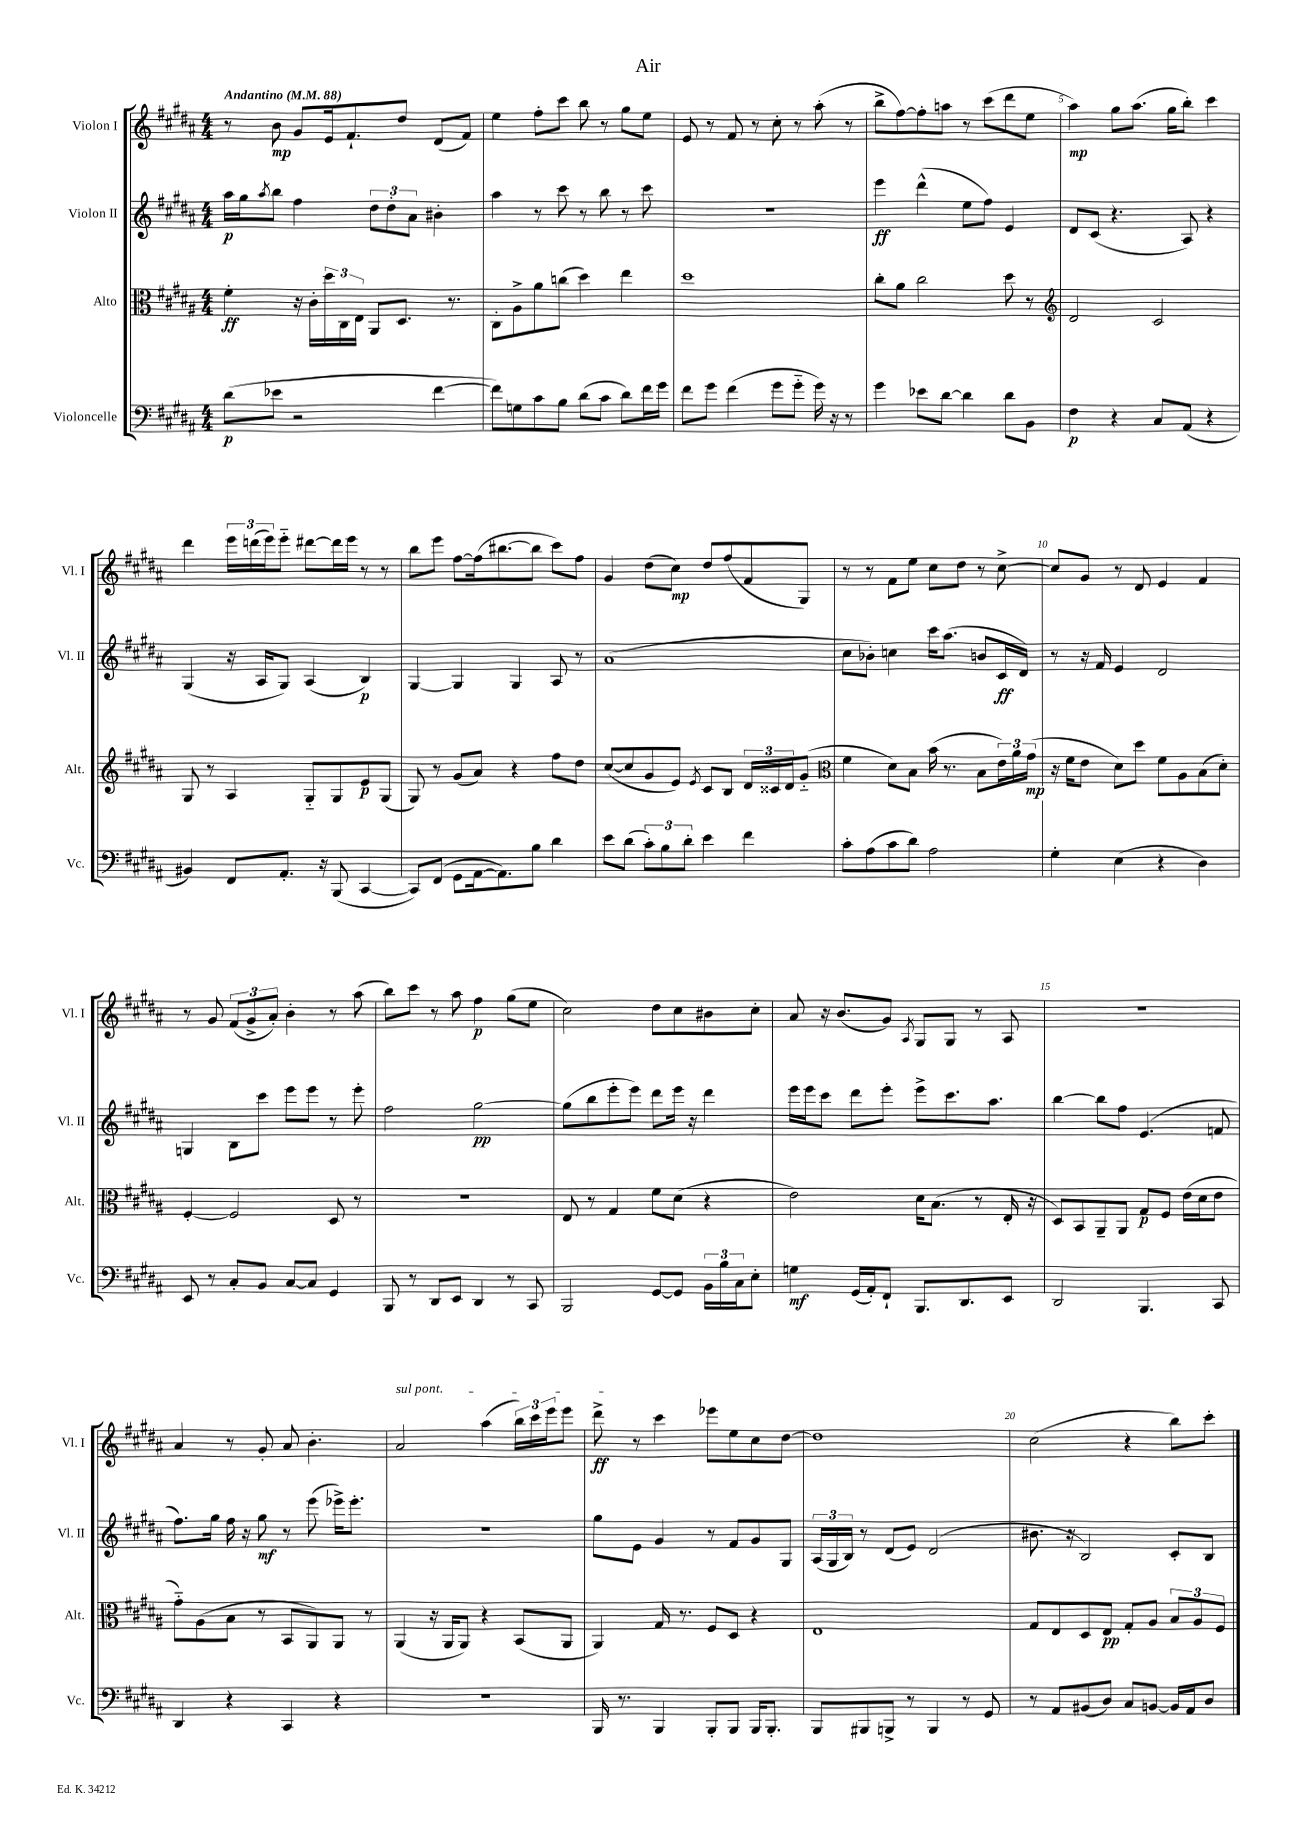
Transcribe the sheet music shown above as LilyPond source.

\header { title = "Air" }
<<
\new StaffGroup <<
\new Staff = "s0" \with { instrumentName = "Violon I" shortInstrumentName = "Vl. I" } {
    \clef treble \key b \major \numericTimeSignature \time 4/4 \tempo "Andantino" 4 = 88
    r8 b'8\mp gis'8 e'16 fis'8.-! dis''8 dis'8( fis'8) |
    e''4 fis''8-. cis'''8 b''8 r8 gis''8 e''8 |
    e'8 r8 fis'8 r8 cis''8-. r8 ais''8-.( r8 |
    b''8-> fis''8~) fis''8-. a''8 r8 cis'''8( dis'''8 e''8 |
    ais''4\mp) gis''8 ais''8.( gis''16 b''8-.) cis'''4 |
    dis'''4 \tuplet 3/2 { e'''16 d'''16( e'''16) } e'''8-_ dis'''8~ dis'''16 e'''16 r8 r8 |
    b''8 e'''8 fis''8~ fis''16( bis''8.~ bis''8 cis'''8) fis''8 |
    gis'4 dis''8( cis''8\mp) dis''8 fis''8( fis'8 gis8) |
    r8 r8 fis'8 e''8 cis''8 dis''8 r8 cis''8~-> |
    cis''8 gis'8 r8 dis'8 e'4 fis'4 |
    r8 gis'8 \tuplet 3/2 { fis'8( gis'8-> ais'8-.) } b'4-. r8 ais''8( |
    b''8) cis'''8 r8 ais''8 fis''4\p gis''8( e''8 |
    cis''2) dis''8 cis''8 bis'8 cis''8-. |
    ais'8 r16 b'8.( gis'8) \acciaccatura { ais8 } gis8 gis8 r8 ais8 |
    r1 |
    ais'4 r8 gis'8-. ais'8 b'4.-. |
    \once \override TextSpanner.bound-details.left.text = \markup { \italic "sul pont." } ais'2\startTextSpan ais''4( \tuplet 3/2 { b''16) cis'''16 e'''16 } e'''8 |
    dis'''8->\ff\stopTextSpan r8 cis'''4 ees'''8 e''8 cis''8 dis''8~ |
    dis''1 |
    cis''2( r4 b''8) cis'''8-. \bar "|." |
}
\new Staff = "s1" \with { instrumentName = "Violon II" shortInstrumentName = "Vl. II" } {
    \clef treble \key b \major \numericTimeSignature \time 4/4
    ais''16\p gis''16 \acciaccatura { ais''8 } b''8 fis''4 \tuplet 3/2 { dis''8 dis''8-. ais'8 } bis'4-. |
    ais''4 r8 cis'''8 r8 b''8 r8 cis'''8 |
    r1 |
    e'''4\ff dis'''4-^( e''8 fis''8) e'4 |
    dis'8 cis'8( r4. ais8) r4 |
    gis4( r16 ais16 gis8) ais4( b4\p) |
    gis4~ gis4 gis4 ais8 r8 |
    ais'1( |
    cis''8 bes'8-.) c''4 cis'''16 ais''8.( b'8 cis'16\ff dis'16) |
    r8 r16 fis'16 e'4 dis'2 |
    g4 b8 cis'''8 e'''8 e'''8 r8 e'''8-. |
    fis''2 gis''2~\pp |
    gis''8( b''8 e'''8-. e'''8) dis'''8 e'''16 r16 dis'''4 |
    e'''16 e'''16 cis'''8 dis'''8 e'''8-. e'''8-> cis'''8. ais''8. |
    b''4~ b''8 fis''8 e'4.( f'8 |
    fis''8.) gis''16 fis''16 r16 gis''8\mf r8 e'''8( ees'''16->) ees'''8.-. |
    R1 |
    gis''8 e'8 gis'4 r8 fis'8 gis'8 gis8 |
    \tuplet 3/2 { ais16( gis16 b16) } r8 dis'8( e'8) dis'2( |
    bis'8. r16 b2) cis'8-. b8 \bar "|." |
}
\new Staff = "s2" \with { instrumentName = "Alto" shortInstrumentName = "Alt." } {
    \clef alto \key b \major \numericTimeSignature \time 4/4
    fis'4-.\ff r16 cis'16-. \tuplet 3/2 { dis''16 cis16 e16 } ais,8 dis8. r8. |
    cis8-. ais8-> ais'8 c''8( dis''4) e''4 |
    dis''1 |
    cis''8-. ais'8 cis''2 dis''8 r8 |
    \clef treble dis'2 cis'2 |
    gis8 r8 ais4 gis8-_ gis8 e'8\p gis8( |
    gis8) r8 gis'8( ais'8) r4 fis''8 dis''8 |
    cis''8~( cis''8 gis'8 e'8) \acciaccatura { e'8 } cis'8 b8 \tuplet 3/2 { dis'16 cisis'16 dis'16 } gis'8-_( |
    \clef alto fis'4 dis'8) b8 b'16( r8. b8 \tuplet 3/2 { e'16) ais'16 gis'16\mp( } |
    r16 fis'16 e'8 dis'8) dis''8 fis'8 ais8 b8( dis'8-.) |
    fis4~-. fis2 dis8 r8 |
    R1 |
    e8 r8 gis4 fis'8 dis'8( r4 |
    e'2) dis'16 b8.( r8 e16-. r16 |
    dis8) b,8 ais,8-- ais,8 gis8\p fis8 e'16( dis'16 e'8 |
    gis'8-_) ais8( b8 r8 b,8 ais,8) ais,8 r8 |
    ais,4( r16 ais,16 ais,8) r4 b,8( ais,8 |
    ais,4) gis16 r8. fis8 dis8 r4 |
    e1 |
    gis8 e8 dis8 e8\pp gis8-. ais8 \tuplet 3/2 { b8 ais8 fis8 } \bar "|." |
}
\new Staff = "s3" \with { instrumentName = "Violoncelle" shortInstrumentName = "Vc." } {
    \clef bass \key b \major \numericTimeSignature \time 4/4
    dis'8\p( ees'8 r2 fis'4~ |
    fis'8) g8 cis'8 b8 dis'8( cis'8 dis'8) fis'16 gis'16 |
    fis'8 gis'8 fis'4( gis'8 gis'8-_ gis'16) r16 r8 |
    gis'4 ees'8 dis'8~ dis'4 dis'8 b,8 |
    fis4\p r4 cis8 ais,8( r4 |
    bis,4) fis,8 ais,8.-. r16 b,,8( cis,4~ |
    cis,8) fis,8( gis,8 ais,16~ ais,8.) b8 dis'4 |
    e'8 dis'8( \tuplet 3/2 { cis'8-.) b8 dis'8-. } e'4 fis'4 |
    cis'8-. ais8( cis'8 dis'8) ais2 |
    gis4-. e4( r4 dis4) |
    e,8 r8 cis8-. b,8 cis8~ cis8 gis,4 |
    b,,8 r8 dis,8 e,8 dis,4 r8 cis,8 |
    b,,2 gis,8~ gis,8 \tuplet 3/2 { b,16 b16 cis16 } e8-. |
    g4\mf gis,16( ais,16-.) fis,8-! b,,8. dis,8. e,8 |
    dis,2 b,,4. cis,8 |
    dis,4 r4 cis,4 r4 |
    r1 |
    b,,16 r8. b,,4 b,,8-. b,,8 b,,16 b,,8.-. |
    b,,8 bis,,8 b,,8-> r8 b,,4 r8 gis,8 |
    r8 ais,8 bis,8( dis8) cis8 b,8~ b,16 ais,16 dis8 \bar "|." |
}
>>
>>
\layout { \context { \Score \override BarNumber.break-visibility = ##(#f #t #t) barNumberVisibility = #(every-nth-bar-number-visible 5) } }
